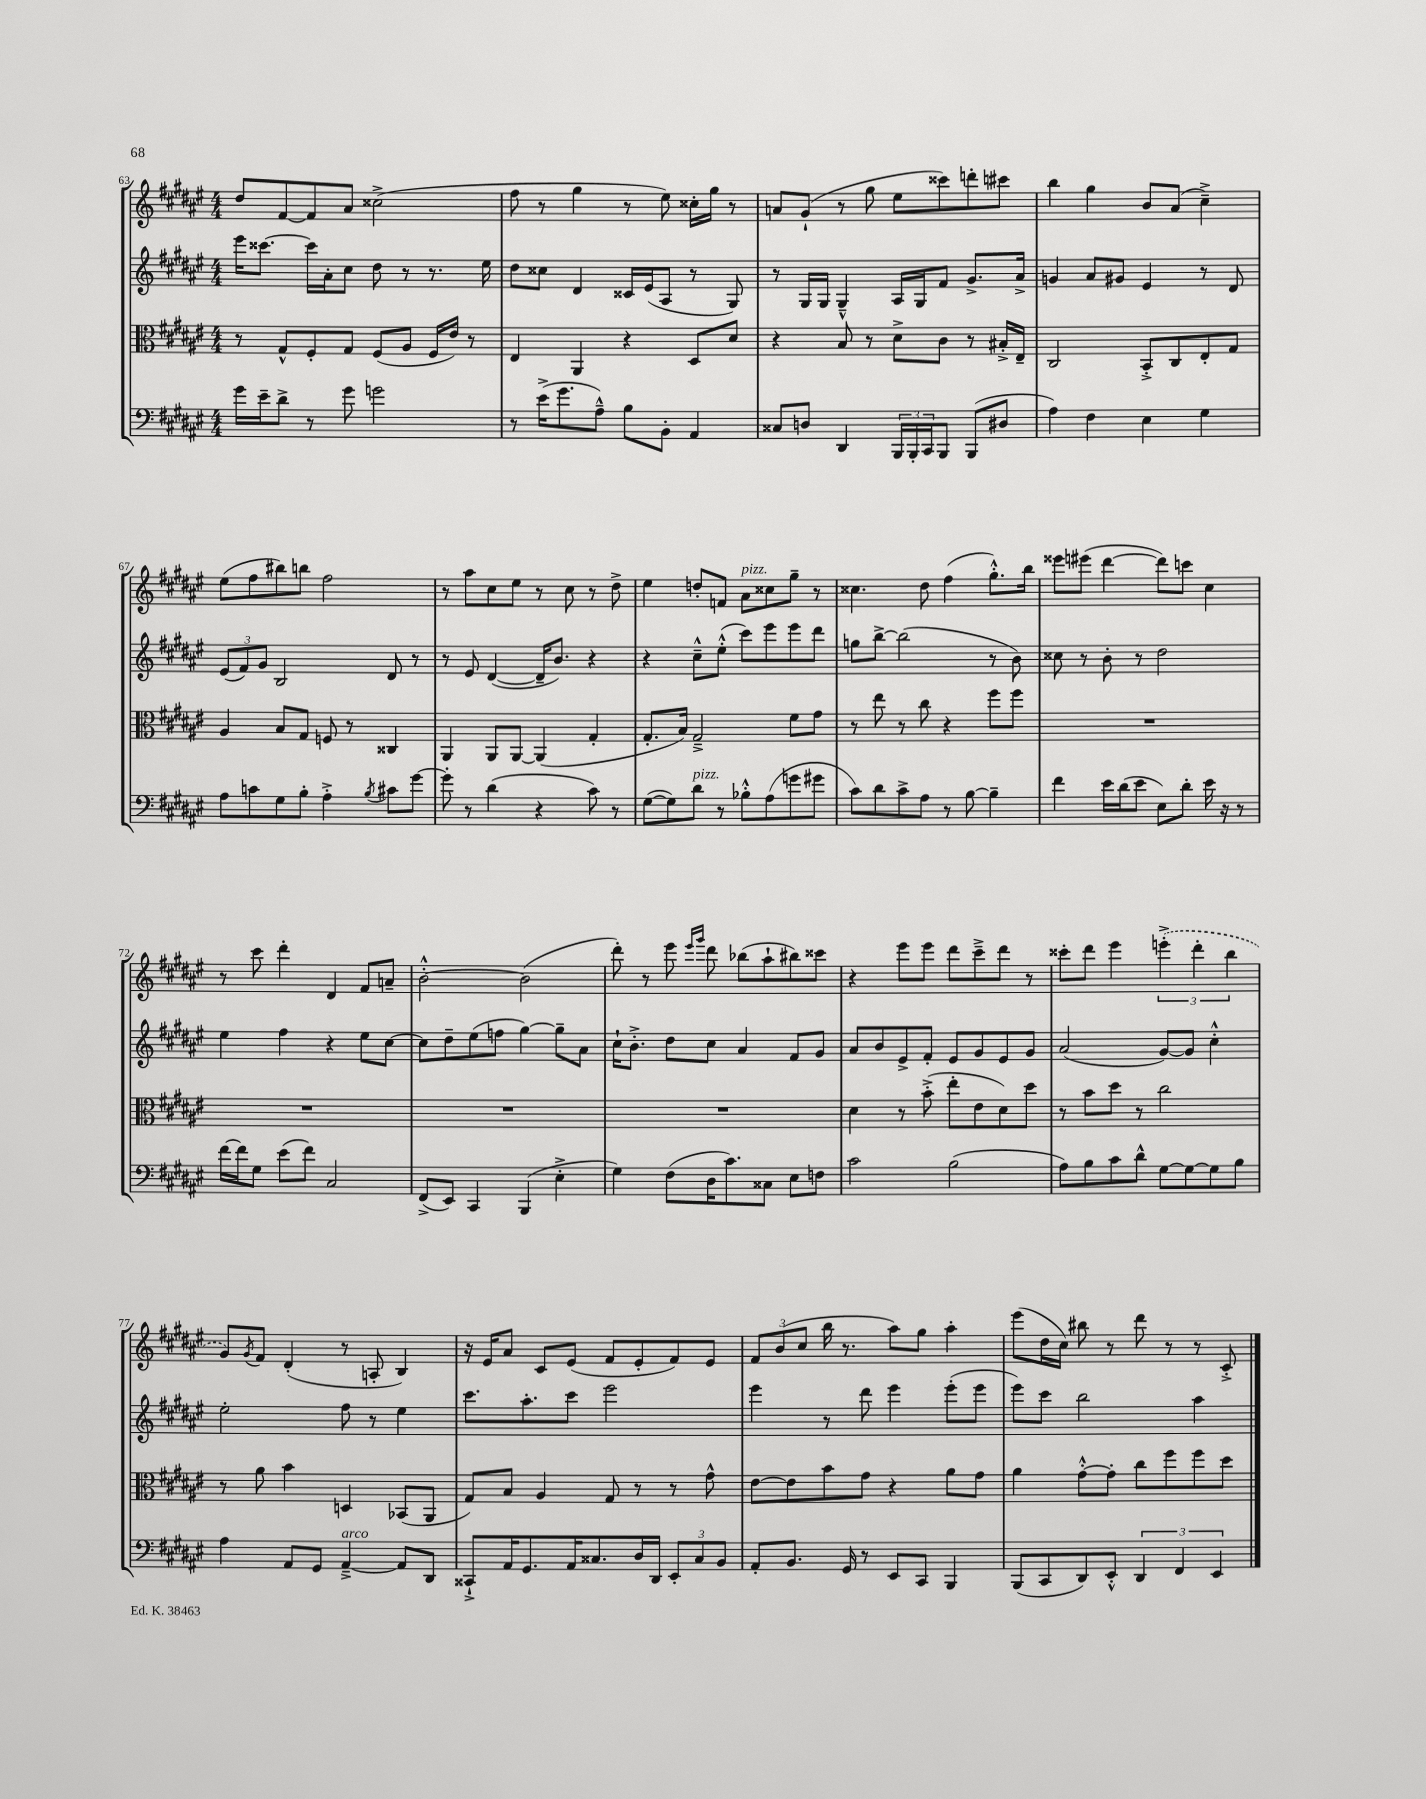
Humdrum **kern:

**kern	**kern	**kern	**kern
*part4	*part3	*part2	*part1
*staff4	*staff3	*staff2	*staff1
*clefF4	*clefC3	*clefG2	*clefG2
*k[f#c#g#d#a#e#]	*k[f#c#g#d#a#e#]	*k[f#c#g#d#a#e#]	*k[f#c#g#d#a#e#]
*M4/4	*M4/4	*M4/4	*M4/4
=63	=63	=63	=63
16g#\LL	8r	16eee#\KL	8dd#/L
16e#~\J	.	[8.ccc##X\J	.
8d#^\J	8G#^^/L	.	[8f#/
8r	8F#'/	16ccc##\LL]	8f#/]
.	.	16a#'\J	.
8g#\	8G#/J	8cc#\J	8a#/J
2gn\	(8F#/L	8dd#\	(2cc##X^\
.	8A#/J	8r	.
.	16F#/LL	8.r	.
.	16e#/JJ)	.	.
.	8r	.	.
.	.	16ee#\	.
=64	=64	=64	=64
8r	4E#/	8dd#\L	8ff#\
(16e#^\KL	.	8cc##X\J	8r
8.g#\	.	.	.
.	4AA#/	4d#/	4gg#\
8A#~^^\J)	.	.	.
8B\L	4r	16c##X/LL	8r
.	.	(16e#/J	.
8BB'\J	.	8A#/J	8ee#\)
4AA#/	8D#/L	8r	16cc##X'\LL
.	.	.	16gg#\JJ
.	8d#/J	8G#/)	8r
=65	=65	=65	=65
8C##X/L	4r	8r	8an/L
8Dn/J	.	16G#/LL	(8g#`/J
.	.	16G#/JJ	.
4DD#/	8B/	4G#~^^/	8r
.	8r	.	8gg#\
24BBB/LL	8d#^\L	16A#/LL	8ee#\L
24BBB'/	.	.	.
.	.	16G#/J	.
24CC#/J	.	.	.
8BBB/J	8c#\J	8f#/J	8ccc##X\)
(8BBB/L	8r	8.g#^/L	8dddn'\
8D#X/J	16B#X'^/LL	.	8ccc#X\J
.	16E#~/JJ	16a#^/Jk	.
=66	=66	=66	=66
4A#\)	2C#/	4gn/	4bb\
4F#\	.	8a#/L	4gg#\
.	.	8g#X/J	.
4E#\	8BB'^/L	4e#/	8b/L
.	8C#/	.	(8a#/J
4G#\	8E#'/	8r	4cc#~^\)
.	8G#/J	8d#/	.
!!LO:LB:g=z
=67	=67	=67	=67
8A#\L	4A#/	(12e#/L	(8ee#\L
.	.	12f#/)	.
8cn\	.	.	8ff#\
.	.	12g#/J	.
8G#\	8B/L	2B/	8bb#X\)
8B'\J	8G#/J	.	8bbn\J
4A#'^\	8Fn/	.	2ff#\
.	8r	.	.
8qB/	.	.	.
8c#X\L	4C##X/	8d#/	.
[8g#\J	.	8r	.
=68	=68	=68	=68
8g#'\]	4AA#/	8r	8r
8r	.	8e#/	8aa#\L
(4d#\	8AA#/L	([4d#/	8cc#\
.	[8AA#/J	.	8ee#\J
4r	(4AA#/]	16d#~/KL]	8r
.	.	8.b/J)	.
.	.	.	8cc#\
8c#\)	4G#'/	4r	8r
8r	.	.	8dd#^\
=69	=69	=69	=69
([8G#\L	8.G#'/L	4r	4ee#\
8G#\])	.	.	.
.	16B/Jk)	.	.
!LO:TX:a:i:t=pizz.	!	!	!
8d#\J	2G#~^/	8cc#~^^\L	8ddn'/L
8r	.	(8ee#'^^\J	8fn/J
!	!	!	!LO:TX:a:i:t=pizz.
8B-X'^^\L	.	8ccc#\L)	8a#\L
(8A#\	.	8eee#\	8cc##X\
8gn\	8f#\L	8eee#\	8gg#~\J
8g#X\J	8g#\J	8ddd#\J	8r
=70	=70	=70	=70
8c#\L)	8r	8ggn\L	4.cc##X\
8d#\	8ee#\	[8bb^\J	.
8c#^\	8r	(2bb\]	.
8A#\J	8cc#\	.	8dd#\
8r	4r	.	(4ff#\
[8B\	.	.	.
4B~\]	8ff#\L	8r	8.gg#'^^\L)
.	8ff#\J	8b\)	.
.	.	.	16bb\Jk
=71	=71	=71	=71
4f#\	1r	8cc##X\	8eee##X\L
.	.	8r	(8eee#X\J
16e#\LL	.	8b'\	[4ddd#\
(16d#\J	.	.	.
8e#\J	.	8r	.
8E#\L)	.	2dd#\	8ddd#\L])
8d#'\J	.	.	8cccn\J
16e#\	.	.	4cc#\
16r	.	.	.
8r	.	.	.
!!LO:LB:g=z
=72	=72	=72	=72
[16f#\LL	1r	4ee#\	8r
16f#\J]	.	.	.
8G#\J	.	.	8ccc#\
(8e#\L	.	4ff#\	4ddd#'\
8f#\J)	.	.	.
2C#/	.	4r	4d#/
.	.	8ee#\L	8f#/L
.	.	[8cc#\J	8an~/J
=73	=73	=73	=73
(8FF#^/L	1r	8cc#\L]	[2b'^^\
8EE#/J)	.	8dd#~\	.
4CC#/	.	(8ee#\	.
.	.	8ffn\J	.
(4BBB/	.	[4gg#\)	(2b\]
4E#'^\	.	8gg#~\L]	.
.	.	8a#\J	.
=74	=74	=74	=74
4G#\)	1r	16cc#`\KL	8ddd#'\)
.	.	8.b'^\J	.
.	.	.	8r
(8F#\L	.	8dd#\L	8eee#\
.	.	.	16qqeee#/LL
.	.	.	16qqggg#/JJ
16D#\K	.	8cc#\J	8ddd#\
8.c#\)	.	.	.
.	.	4a#/	(8bb-X\L
8C##X\J	.	.	8aa#`\
8E#\L	.	8f#/L	8bb#X\)
8Fn\J	.	8g#/J	8ccc##X\J
=75	=75	=75	=75
2c#\	4d#\	8a#/L	4r
.	.	8b/	.
.	8r	8e#^/	8eee#\L
.	(8b'^\	8f#'/J	8eee#\J
(2B\	8ee#'\L	8e#/L	8ddd#\L
.	8e#\	8g#/	8ccc#~^\
.	8d#\)	8e#/	8ddd#\J
.	8dd#\J	8g#/J	8r
=76	=76	=76	=76
8A#\L)	8r	(2a#/	8ccc##X'\L
8B\	8b\L	.	8ddd#\J
8c#\	8dd#\J	.	4eee#\
8d#^^\J	8r	.	.
[8G#\L	2cc#\	[8g#/L)	(6eeen'^\
8G#\_	.	8g#/J]	.
.	.	.	6ddd#'\
8G#\]	.	4cc#'^^\	.
.	.	.	6bb\
8B\J	.	.	.
!!LO:LB:g=z
=77	=77	=77	=77
4A#\	8r	2ee#'\	8g#/L)
.	.	.	8qg#/
.	8a#\	.	8f#/J
8AA#/L	4b\	.	(4d#'/
8GG#/J	.	.	.
!LO:TX:a:i:t=arco	!	!	!
[4AA#~^/	4Dn/	8ff#\	8r
.	.	8r	8An'/
8AA#/L]	(8BB-X/L	4ee#\	4B/)
8DD#/J	8AA#/J	.	.
=78	=78	=78	=78
8CC##X`^/L	8G#/L)	8.ccc#\L	16r
.	.	.	16e#/KL
16AA#/K	8B/J	.	8a#/J
8.GG#/	.	8.aa#'\	.
.	4A#/	.	8c#/L
16AA#/K	.	8ccc#\J	(8e#/J
8.C##X/	.	.	.
.	8G#/	2eee#\	8f#/L
16D#/L	8r	.	8e#'/
16DD#/JJ	.	.	.
12EE#'/L	8r	.	8f#/)
12C##/	.	.	.
.	8g#^^\	.	8e#/J
12BB/J	.	.	.
=79	=79	=79	=79
8AA#'/L	[8e#\L	4eee#\	12f#/L
.	.	.	(12b/
8.BB/J	8e#\]	.	.
.	.	.	12cc#/J
.	8b\	8r	16bb\
16GG#/	.	.	8.r
8r	8g#\J	8ddd#\	.
8EE#/L	4r	4eee#\	8aa#\L)
8CC#/J	.	.	8gg#\J
4BBB/	8a#\L	(8eee#'\L	4aa#'\
.	8g#\J	8eee#\J	.
=80	=80	=80	=80
(8BBB/L	4a#\	8eee#\L)	(8eee#\L
8CC#/	.	8ccc#\J	16dd#\L
.	.	.	16cc#\JJ)
8DD#/)	[8g#'^^\L	2bb\	8bb#X\
8EE#'^^/J	8g#'\J]	.	8r
6DD#/	8cc#\L	.	8ddd#\
.	8ff#\	.	8r
6FF#/	.	.	.
.	8ff#\	4aa#\	8r
6EE#/	.	.	.
.	8dd#\J	.	8c#'^/
==	==	==	==
*-	*-	*-	*-
